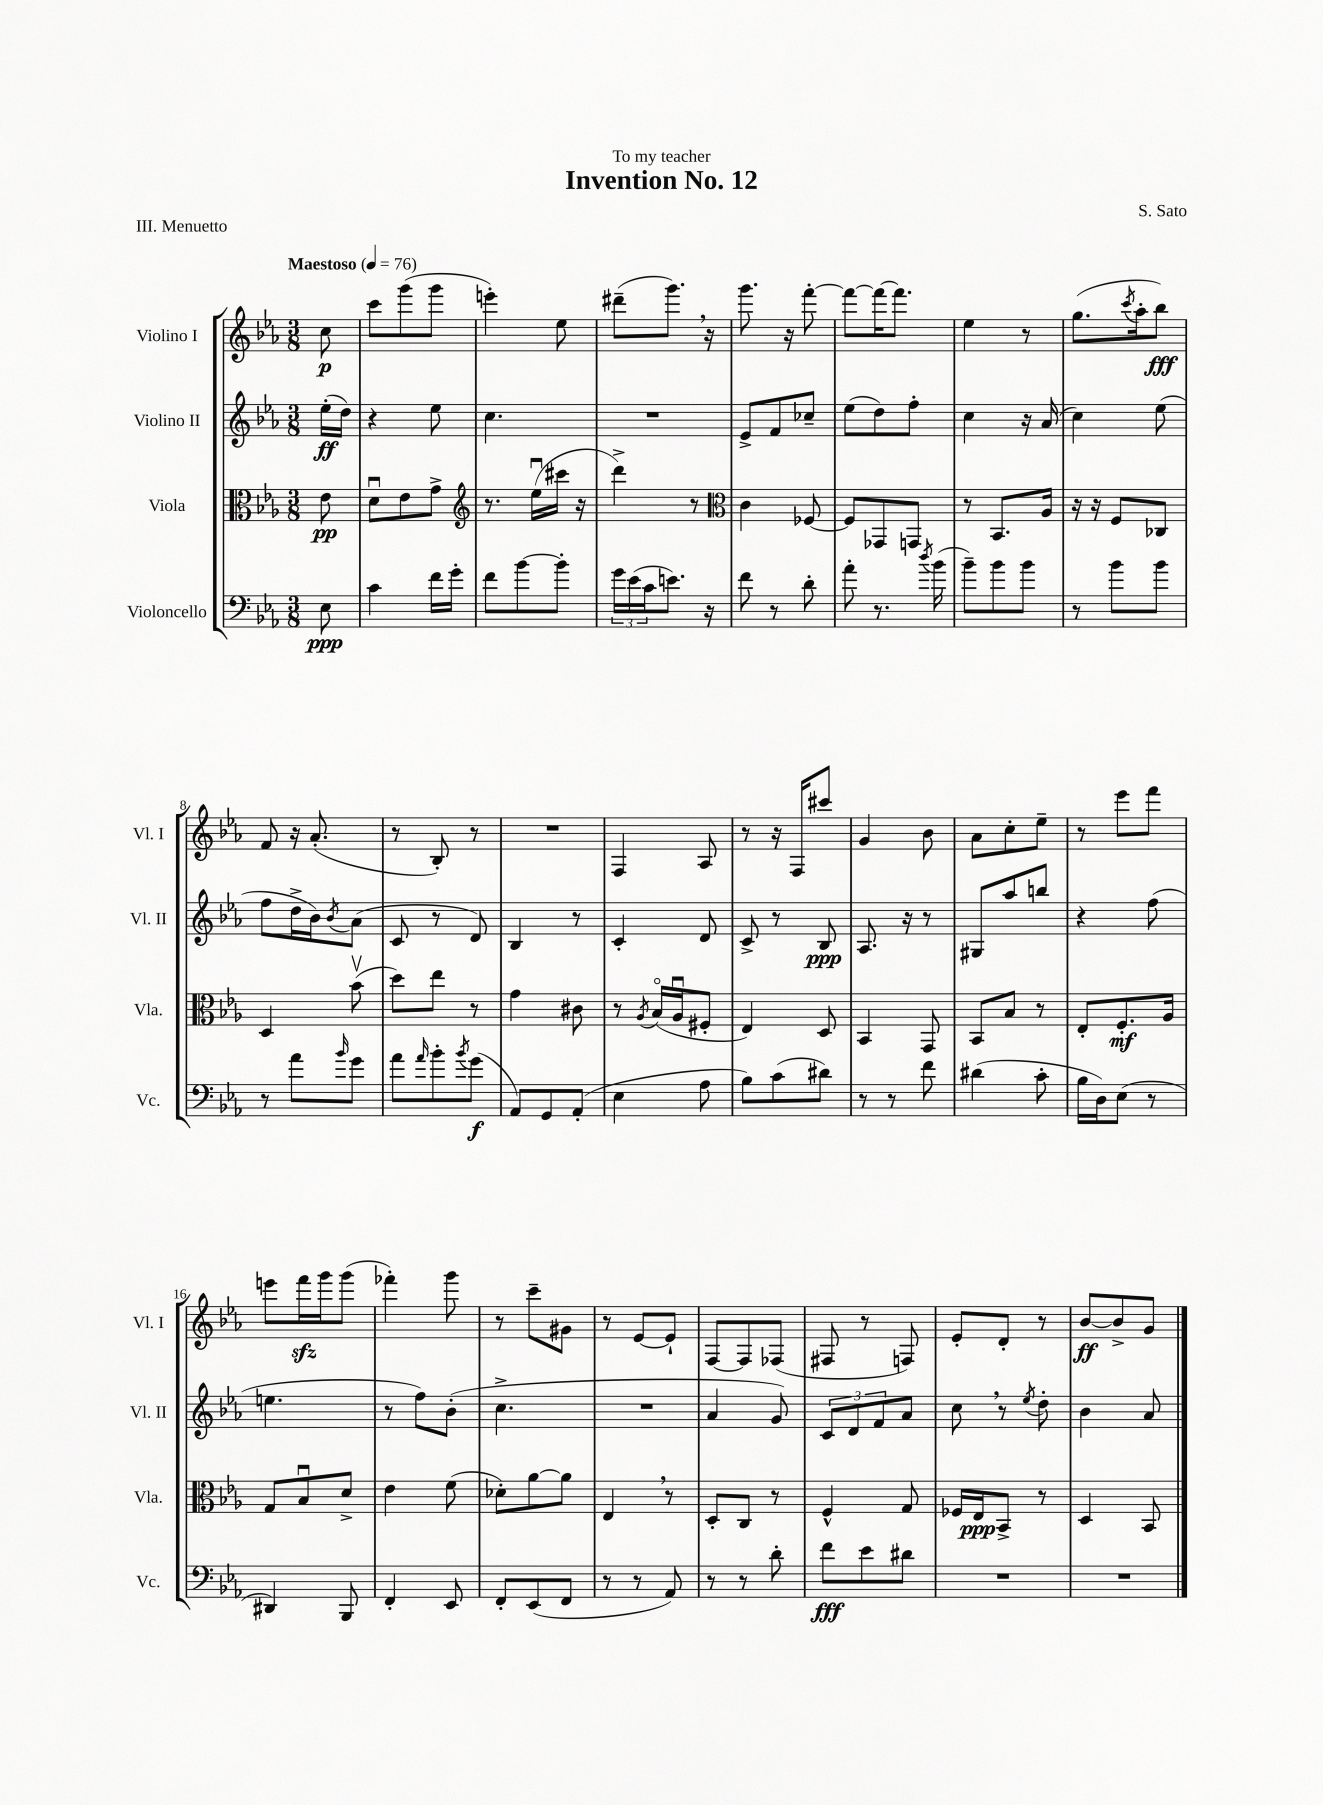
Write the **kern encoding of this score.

**kern	**dynam	**kern	**dynam	**kern	**dynam	**kern	**dynam
*part4	*part4	*part3	*part3	*part2	*part2	*part1	*part1
*staff4	*staff4	*staff3	*staff3	*staff2	*staff2	*staff1	*staff1
*I"Violoncello	*	*I"Viola	*	*I"Violino II	*	*I"Violino I	*
*I'Vc.	*	*I'Vla.	*	*I'Vl. II	*	*I'Vl. I	*
*clefF4	*	*clefC3	*	*clefG2	*	*clefG2	*
*k[b-e-a-]	*	*k[b-e-a-]	*	*k[b-e-a-]	*	*k[b-e-a-]	*
*M3/8	*	*M3/8	*	*M3/8	*	*M3/8	*
*MM76	*	*MM76	*	*MM76	*	*MM76	*
=	=	=	=	=	=	=	=
!	!	!	!	!	!	!LO:TX:a:B:t=Maestoso	!
8E-\	ppp	8e-\	pp	(16ee-'\LL	ff	8cc\	p
.	.	.	.	16dd\JJ)	.	.	.
=1	=1	=1	=1	=1	=1	=1	=1
4c\	.	8du\L	.	4r	.	8ccc\L	.
.	.	8e-\	.	.	.	(8ggg\	.
16f\LL	.	8g^\J	.	8ee-\	.	8ggg\J	.
16g'\JJ	.	.	.	.	.	.	.
=2	=2	=2	=2	=2	=2	=2	=2
*	*	*clefG2	*	*	*	*	*
8f\L	.	8.r	.	4.cc\	.	4eeen'\)	.
[8b-\	.	.	.	.	.	.	.
.	.	(16ee-u\LL	.	.	.	.	.
8b-'\J]	.	16ccc#X\JJ	.	.	.	8ee-\	.
.	.	16r	.	.	.	.	.
=3	=3	=3	=3	=3	=3	=3	=3
24g\LL	.	4ddd^\)	.	4.r	.	(8ddd#X~\L	.
(24e-\	.	.	.	.	.	.	.
24c\J	.	.	.	.	.	.	.
8.en\J)	.	.	.	.	.	8.ggg,\J)	.
.	.	8r	.	.	.	.	.
16r	.	.	.	.	.	16r	.
=4	=4	=4	=4	=4	=4	=4	=4
*	*	*clefC3	*	*	*	*	*
8f\	.	4c\	.	8e-^/L	.	8.ggg\	.
8r	.	.	.	8f/	.	.	.
.	.	.	.	.	.	16r	.
8d'\	.	[8F-X/	.	8cc-X~/J	.	[8fff'\	.
=5	=5	=5	=5	=5	=5	=5	=5
8a-'\	.	8F-/L]	.	(8ee-\L	.	8fff\L_	.
8.r	.	8GG-X/	.	8dd\)	.	16fff\K_	.
.	.	.	.	.	.	8.fff\J]	.
.	.	8GGn/J	.	8ff'\J	.	.	.
8qdd/	.	.	.	.	.	.	.
(16b-\	.	.	.	.	.	.	.
=6	=6	=6	=6	=6	=6	=6	=6
8b-~\L)	.	8r	.	4cc\	.	4ee-\	.
8b-\	.	8.BB-/L	.	.	.	.	.
8b-\J	.	.	.	16r	.	8r	.
.	.	16A-/Jk	.	(16a-/	.	.	.
=7	=7	=7	=7	=7	=7	=7	=7
8r	.	16r	.	4cc\)	.	(8.gg\L	.
.	.	16r	.	.	.	.	.
8b-\L	.	8F/L	.	.	.	.	.
.	.	.	.	.	.	8qccc/	.
.	.	.	.	.	.	16aa-'\k	.
8b-\J	.	8C-X/J	.	(8ee-\	.	8bb-\J)	fff
!!LO:LB:g=z
=8	=8	=8	=8	=8	=8	=8	=8
8r	.	4D/	.	8ff\L	.	8f/	.
8a-\L	.	.	.	16dd^\L	.	16r	.
.	.	.	.	16b-\J)	.	(8.a-'/	.
16qqb-/	.	.	.	8qb-/	.	.	.
8g\J	.	(8b-v\	.	(8a-\J	.	.	.
=9	=9	=9	=9	=9	=9	=9	=9
8a-\L	.	8dd\L)	.	8c/	.	8r	.
16qqa-/	.	.	.	.	.	.	.
8b-'\	.	8ee-\J	.	8r	.	8B-'/)	.
8qb-/	.	.	.	.	.	.	.
(8g\J	f	8r	.	8d/)	.	8r	.
=10	=10	=10	=10	=10	=10	=10	=10
8AA-/L)	.	4g\	.	4B-/	.	4.r	.
8GG/	.	.	.	.	.	.	.
(8AA-'/J	.	8c#X\	.	8r	.	.	.
=11	=11	=11	=11	=11	=11	=11	=11
4E-\	.	8r	.	4c'/	.	4F/	.
.	.	8qA-/	.	.	.	.	.
.	.	(16B-/LL	.	.	.	.	.
.	.	16A-u/J	.	.	.	.	.
8A-\	.	8F#X'/J	.	8d/	.	8A-/	.
=12	=12	=12	=12	=12	=12	=12	=12
8B-\L)	.	4E-/)	.	8c^/	.	8r	.
(8c\	.	.	.	8r	.	16r	.
.	.	.	.	.	.	16F/KL	.
8d#X\J)	.	8D/	.	8B-/	ppp	8ccc#X/J	.
=13	=13	=13	=13	=13	=13	=13	=13
8r	.	4BB-/	.	8.A-/	.	4g/	.
8r	.	.	.	.	.	.	.
.	.	.	.	16r	.	.	.
8f\	.	8GG/	.	8r	.	8b-\	.
=14	=14	=14	=14	=14	=14	=14	=14
(4d#X\	.	8BB-/L	.	8G#X/L	.	8a-\L	.
.	.	8B-/J	.	8aa-/	.	8cc'\	.
8c'\	.	8r	.	8bbn/J	.	8ee-~\J	.
=15	=15	=15	=15	=15	=15	=15	=15
16B-\LL	.	8E-'/L	.	4r	.	8r	.
16D\J)	.	.	.	.	.	.	.
(8E-\J	.	8.F'/	mf	.	.	8eee-\L	.
8r	.	.	.	(8ff\	.	8fff\J	.
.	.	16A-/Jk	.	.	.	.	.
!!LO:LB:g=z
=16	=16	=16	=16	=16	=16	=16	=16
4DD#X/)	.	8G/L	.	4.een\	.	8eeen\L	.
.	.	8B-u/	.	.	.	16fffzz\L	.
.	.	.	.	.	.	16ggg\J	.
8BBB-/	.	8d^/J	.	.	.	(8ggg\J	.
=17	=17	=17	=17	=17	=17	=17	=17
4FF'/	.	4e-\	.	8r	.	4fff-X'\)	.
.	.	.	.	8ff\L)	.	.	.
8EE-/	.	(8f\	.	(8b-'\J	.	8ggg\	.
=18	=18	=18	=18	=18	=18	=18	=18
8FF'/L	.	8d-X'\L)	.	4.cc^\	.	8r	.
(8EE-/	.	[8a-\	.	.	.	8ccc~\L	.
8FF/J	.	8a-\J]	.	.	.	8g#X\J	.
=19	=19	=19	=19	=19	=19	=19	=19
8r	.	4E-,/	.	4.r	.	8r	.
8r	.	.	.	.	.	[8e-/L	.
8AA-/)	.	8r	.	.	.	8e-`/J]	.
=20	=20	=20	=20	=20	=20	=20	=20
8r	.	8D'/L	.	4a-/	.	[8F/L	.
8r	.	8C/J	.	.	.	8F/]	.
8d'\	.	8r	.	8g/)	.	(8F-X/J	.
=21	=21	=21	=21	=21	=21	=21	=21
8f\L	fff	4F^^/	.	12c/L	.	8F#X/	.
.	.	.	.	12d/	.	.	.
8e-\	.	.	.	.	.	8r	.
.	.	.	.	12f/	.	.	.
8d#X\J	.	8G/	.	8a-/J	.	8Fn/)	.
=22	=22	=22	=22	=22	=22	=22	=22
4.r	.	16F-X/LL	.	8cc,\	.	8e-'/L	.
.	.	16E-/J	ppp	.	.	.	.
.	.	8BB-^/J	.	8r	.	8d'/J	.
.	.	.	.	8qee-/	.	.	.
.	.	8r	.	8dd'\	.	8r	.
=23	=23	=23	=23	=23	=23	=23	=23
4.r	.	4D/	.	4b-\	.	[8b-/L	ff
.	.	.	.	.	.	8b-^/]	.
.	.	8BB-/	.	8a-/	.	8g/J	.
==	==	==	==	==	==	==	==
*-	*-	*-	*-	*-	*-	*-	*-
